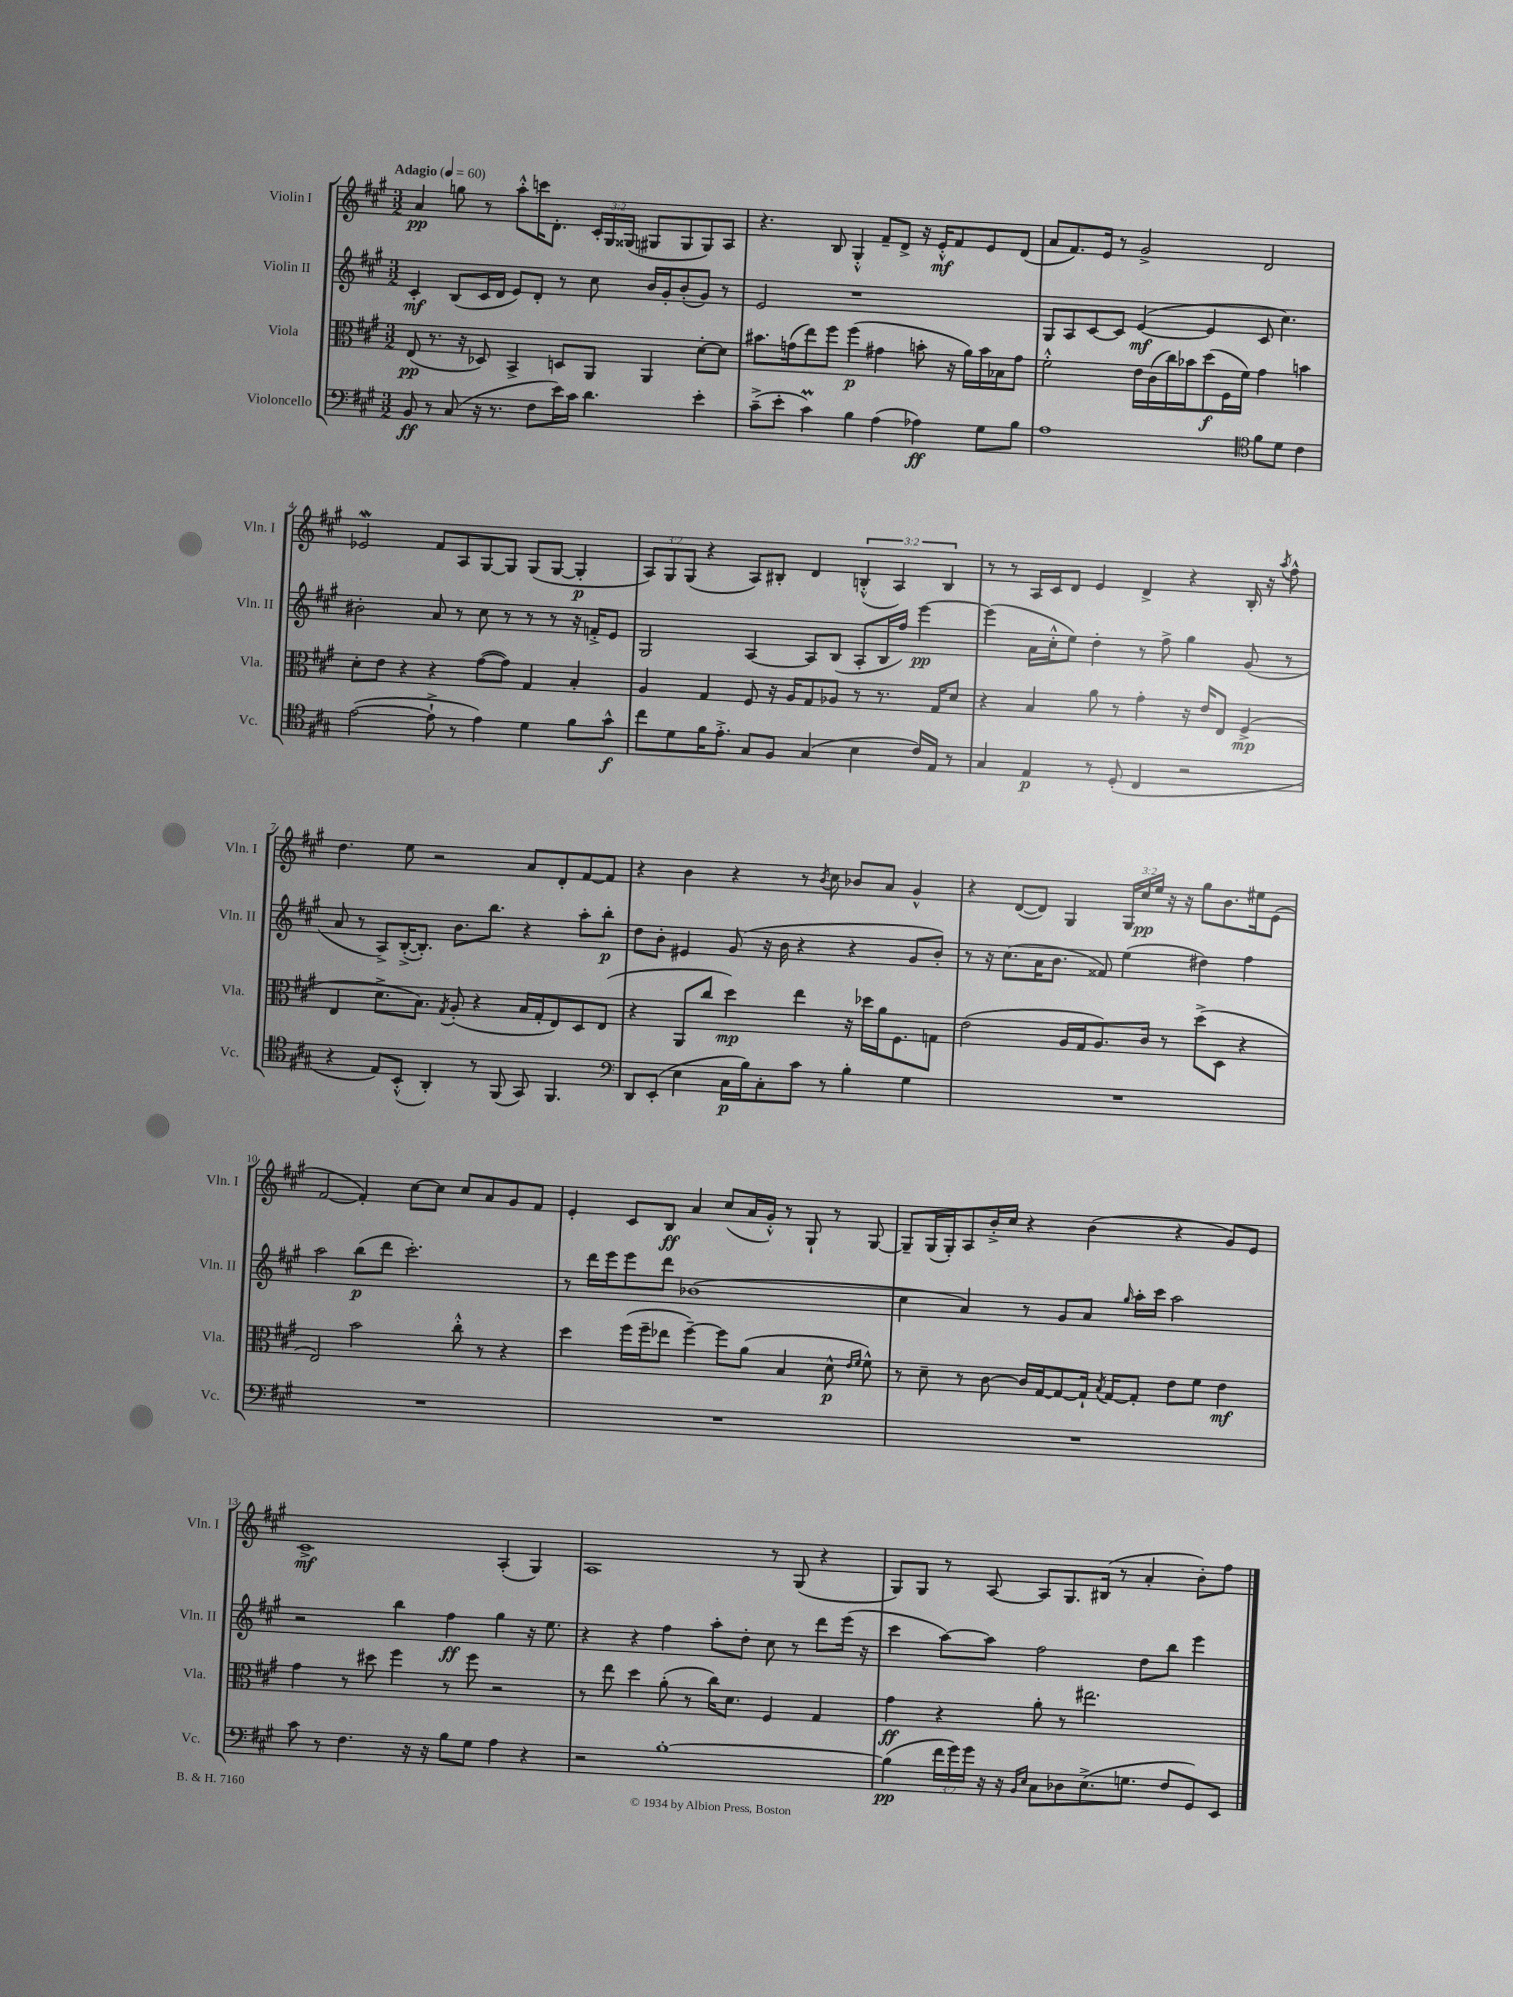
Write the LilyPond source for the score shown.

<<
\new StaffGroup <<
\new Staff = "s0" \with { instrumentName = "Violin I" shortInstrumentName = "Vln. I" } {
    \clef treble \key a \major \numericTimeSignature \time 3/2 \override Staff.TupletNumber.text = #tuplet-number::calc-fraction-text \tempo "Adagio" 4 = 60
    \autoBeamOff a'4\pp g''8 r8 a''8[-.-^ c'''16 d'8.]-. \tuplet 3/2 { cis'16[-. gis16 gisis16]( } gis8[ gis8 gis8) a8] |
    r4. b8 gis4-.-^ fis'8[-- d'8]-> r16 e'16[-.-^\mf fis'8 e'8 d'8]( |
    a'8[ fis'8.) e'16] r8 gis'2-> d'2 |
    ees'2\mordent fis'8[ a8 gis8~ gis8] gis8[( gis8]~ gis4-.\p |
    \tuplet 3/2 { a8[) gis8 gis8]( } r4 a8[) bis8]-. d'4 \tuplet 3/2 { b4-.-^( a4) b4 } |
    r8 r8 a16[ cis'16 d'8] e'4 d'4-> r4 b16-. r16 \acciaccatura { a''8 } fis''8-^ |
    d''4. e''8 r2 a'8[ d'8-. fis'8~ fis'8] |
    r4 b'4 r4 r8 \acciaccatura { b'8 } cis''8 bes'8[ a'8] gis'4-^ |
    r4 d'8[~( d'8]) gis4 \tuplet 3/2 { gis16[ cis''16\pp e''16] } r16 r16 gis''8[ b'8. eis''16 e'8]( |
    fis'2~ fis'4-.) cis''8[~ cis''8] cis''8[ a'8 gis'8 fis'8] |
    e'4-. cis'8[ b8]\ff a'4 cis''8[( a'16 gis'16]-.-^) r8 gis8-! r8 gis8~ |
    gis8[-- gis16( gis16-.) a8 b'16-.-> cis''16] r4 b'4( r4 gis'8[) e'8] |
    cis'1->\mf a4-.( gis4) |
    a1 r8 gis8( r4 |
    gis8[) gis8] r8 a8~ a8[ gis8. bis16]( r8 a'4-. b'8[-.) fis''8] \bar "|." |
}
\new Staff = "s1" \with { instrumentName = "Violin II" shortInstrumentName = "Vln. II" } {
    \clef treble \key a \major \numericTimeSignature \time 3/2
    \autoBeamOff cis'4-.\mf b8[( cis'16 d'16] e'8[) d'8]-. r8 cis''8 b'16[ gis'16-. b'8-.( gis'8]) r8 |
    e'2 r1 |
    gis8[ a8 cis'8~ cis'8] e'4~\mf( e'4 cis'8 cis''4.) |
    bis'2-. a'8 r8 cis''8 r8 r8 r8 r16 f'16[-.-> e'8] |
    gis2 a4~ a8[ b8]( a8[-. b16 fis''16]) e'''4~\pp |
    e'''4( a'16[ cis''16-.-^ e''8]) d''4-. r8 fis''8-> gis''4 gis'8( r8 |
    a'8 r8 a8[->) b16~-.->( b8.]-.) b'8.[ b''8.] r4 a''8[-. b''8]-.\p |
    d''8[ b'8]-. eis'4 gis'8( r16 b'16 r4 r4 gis'8[ b'8]-.) |
    r8 r16 cis''8.[( a'16 b'8.] fisis'8) e''4( dis''4) fis''4 |
    a''2 b''8[\p( d'''8] cis'''2.-.) |
    r8 d'''16[ e'''16 e'''8 d'''8] bes'1( |
    cis''4 a'4) r8 gis'8[ a'8] \grace { gis''16 } a''16[-. cis'''16] a''2 |
    r2 b''4 fis''4\ff gis''4 r16 e''8. |
    r4 r4 fis''4 a''8[-. d''8]-. cis''8 r8 d'''8[ e'''16]( r16 |
    cis'''4 a''8[~) a''8] fis''2 d''8[ b''8] e'''4 \bar "|." |
}
\new Staff = "s2" \with { instrumentName = "Viola" shortInstrumentName = "Vla." } {
    \clef alto \key a \major \numericTimeSignature \time 3/2
    \autoBeamOff e8\pp( r8. r16 des8) b,4-> d8[ a,8] a,4 d'8[~-. d'8] |
    bis'8.[ g'16( e''8) fis''8] fis''4\p( gis'4 b'8-. r16 a'16[) b'16 bes16 gis'8] |
    fis'2-.-^ e'16[ cis'16( cis''16) bes'16 d''8\f( fis16 fis'16]) gis'4 b'4 |
    d'8[-. e'8] r4 r4 gis'8[~( gis'8]) gis4 b4-. |
    a4 gis4 fis8 r16 a16[ gis8 aes8] r8 r8. gis16[ d'8] |
    r4 b4 a'8 r8 gis'4-. r16 e'16[ e8] fis4->\mp( |
    e4 d'8.[-> b8.]) \acciaccatura { gis8 } a8-.( r4 b16[ gis16-. e8) d8 e8]( |
    r4 a,8[ cis''8] d''4\mp) e''4 r16 des''16[ a'16 fis8. g8] |
    e'2( a16[ gis16 a8.) cis'16] r8 d''8[->( d8] r4 |
    e2) b'2 cis''8-.-^ r8 r4 |
    d''4 fis''16[( fis''16-- ees''8] fis''4~--) fis''8[ a'8]( b4 d'8-^\p \grace { e'16[ fis'16] } fis'8-^) |
    r8 d'8-- r8 cis'8~ cis'16[ gis16~ gis8~ gis16]-! \acciaccatura { b8 } gis16[~ gis8]-. e'8[ fis'8] e'4\mf |
    gis'4 r8 dis''8 fis''4 r8 fis''8 r2 |
    r8 e''8 d''4 a'8-.( r8 cis''16[) d'8.] fis4 gis4 |
    gis'4\ff r4 a'8-. r8 eis''2. \bar "|." |
}
\new Staff = "s3" \with { instrumentName = "Violoncello" shortInstrumentName = "Vc." } {
    \clef bass \key a \major \numericTimeSignature \time 3/2 \override Staff.TupletNumber.text = #tuplet-number::calc-fraction-text
    \autoBeamOff b,8\ff r8 cis8( r16 r8. fis8[ e'16) cis'16] d'4. e'4-. |
    cis'8[--->( e'8]-. cis'4\prall) b4 a4( aes4\ff) gis8[ b8] |
    a1 \clef tenor fis'8[ d'8] cis'4 |
    e'2~( e'8-!-> r8 e'4) d'4 fis'8[ gis'8]-^\f |
    cis''8[ d'8 fis'16 e'8.]-.-> gis8[ fis8] gis4( b4 cis'16[) e16] r8 |
    gis4 e4\p r8 d8-.( cis4 r2 |
    r4 e8[) b,8]-.-^( a,4-.) r8 fis,8( gis,8) fis,4. |
    \clef bass d,8[ e,8]-.( e4 cis16[\p b16) cis8-. cis'8] r8 b4-. gis4 |
    R1. |
    R1. |
    R1. |
    R1. |
    cis'8 r8 fis4. r16 r16 b8[ gis8] a4 r4 |
    r2 b1~-. |
    b4\pp( \tuplet 3/2 { fis'16[ gis'16) gis'16] } r16 r16 \grace { b,16[ e16] } cis8[ des8 e8.->( g8.] fis8[ gis,8) e,8] \bar "|." |
}
>>
>>
